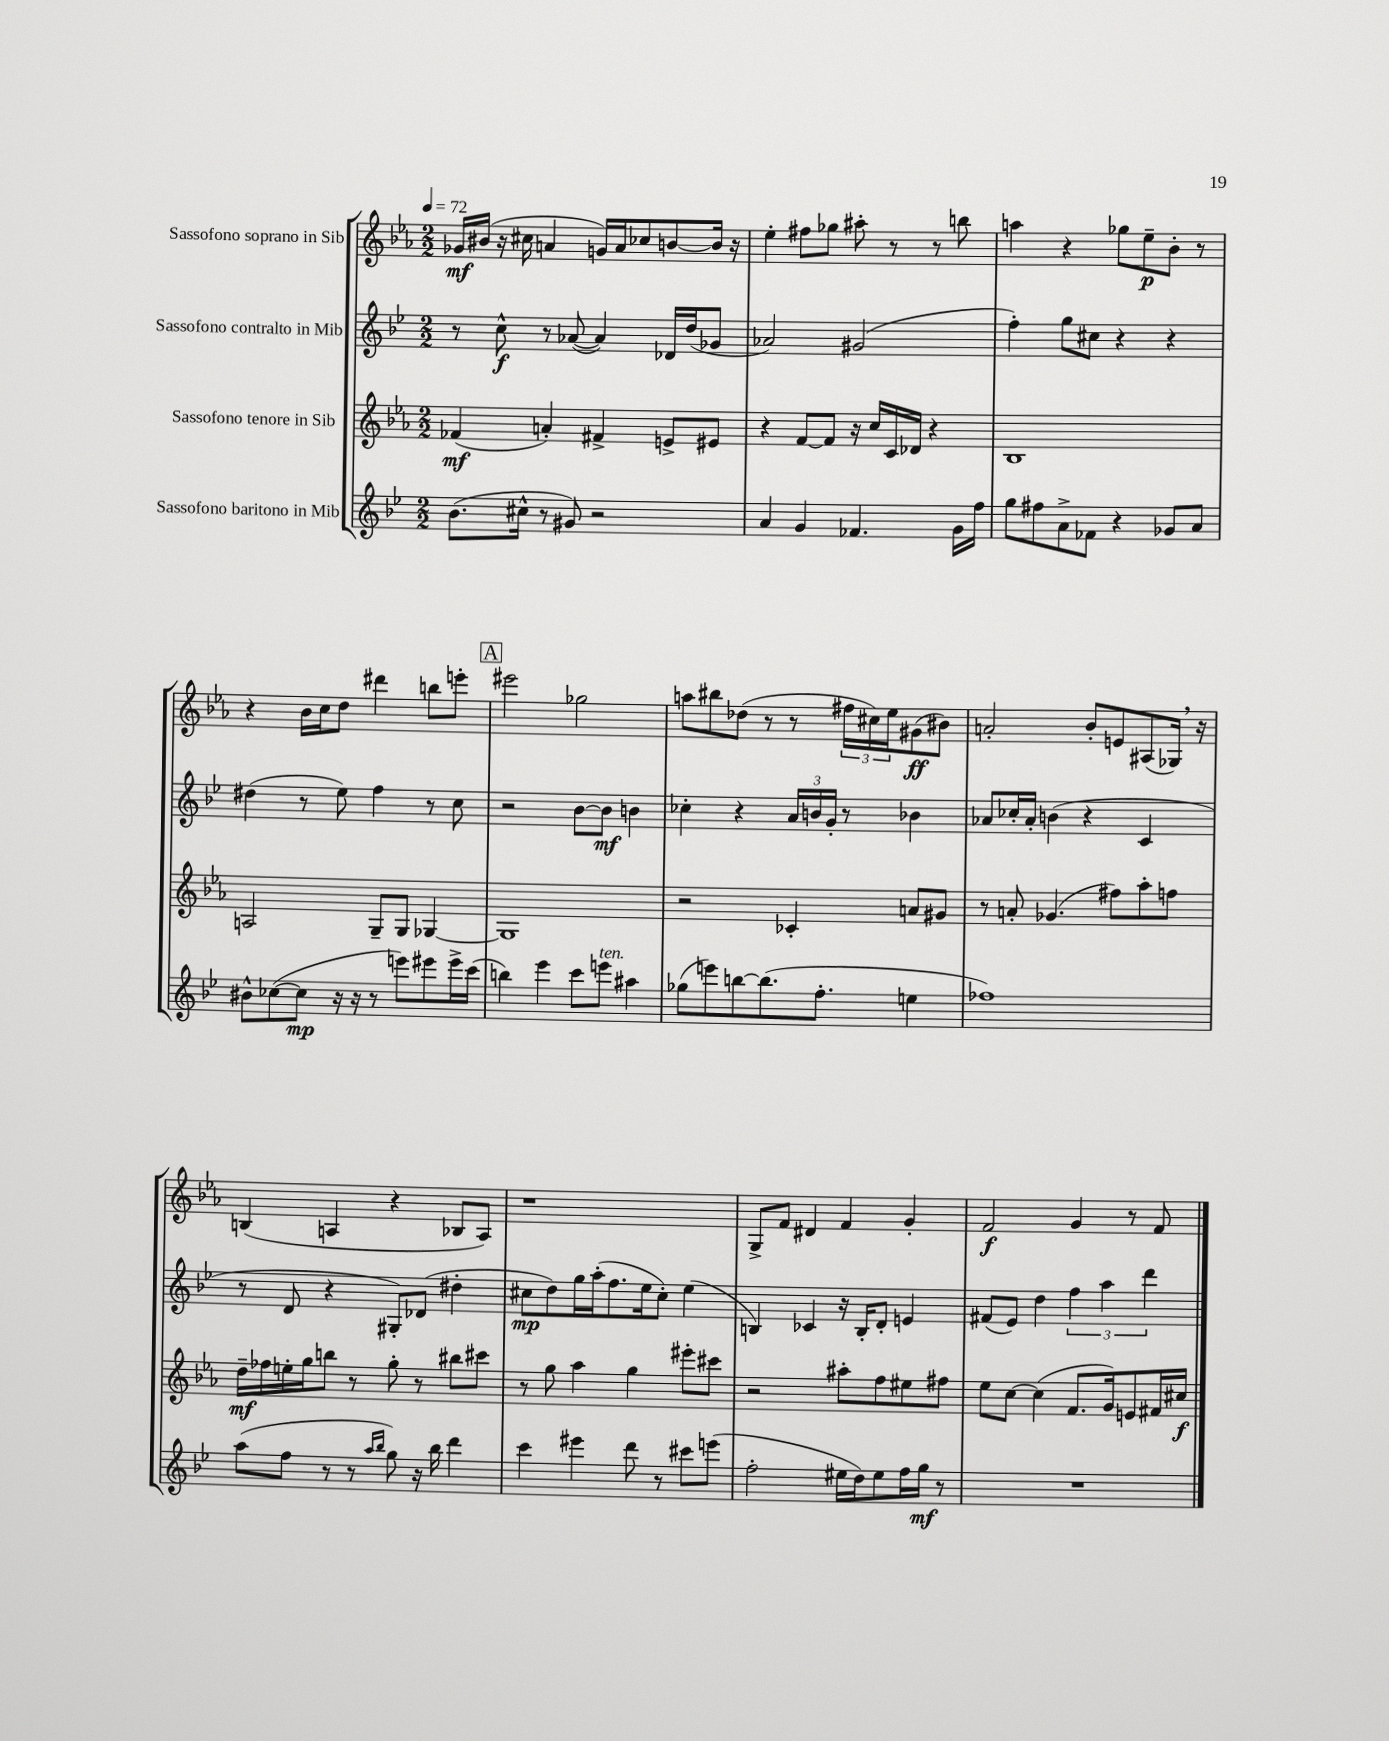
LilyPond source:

<<
\new StaffGroup <<
\new Staff = "s0" \with { instrumentName = "Sassofono soprano in Sib" } {
    \clef treble \key ees \major \numericTimeSignature \time 2/2 \tempo 4 = 72
    ges'16\mf bis'16( r16 cis''16 a'4 g'16) a'16 ces''8 b'8~ b'16 r16 |
    ees''4-. fis''8 ges''8 ais''8-. r8 r8 b''8 |
    a''4 r4 ges''8 ees''8--\p bes'8-. r8 |
    r4 bes'16 c''16 d''8 dis'''4 b''8 e'''8-. |
    \mark \markup { \box "A" } eis'''2 ges''2 |
    a''8 bis''8 des''8( r8 r8 \tuplet 3/2 { fis''16 cis''16) ees''16 } gis'8\ff( bis'8) |
    a'2-. bes'8-. e'8 ais8( ges16) \breathe r16 |
    b4( a4 r4 bes8 a8) |
    r1 |
    g8-> f'8 dis'4 f'4 g'4-. |
    f'2\f g'4 r8 f'8 \bar "|." |
}
\new Staff = "s1" \with { instrumentName = "Sassofono contralto in Mib" } {
    \clef treble \key bes \major \numericTimeSignature \time 2/2
    r8 c''8-^\f r8 aes'8~( aes'4) des'16 d''16( ges'8 |
    aes'2) gis'2( |
    f''4-.) g''8 cis''8 r4 r4 |
    dis''4( r8 ees''8) f''4 r8 c''8 |
    \mark \markup { \box "A" } r2 bes'8~ bes'8\mf b'4 |
    ces''4-. r4 \tuplet 3/2 { a'16 b'16 g'16-. } r8 bes'4 |
    aes'8 ces''16-. aes'16-. b'4( r4 c'4 |
    r8 d'8 r4 gis8-.) des'8( dis''4-. |
    cis''8\mp d''8) g''16 a''16-.( f''8. ees''16 cis''8-.) ees''4( |
    b4) ces'4 r16 b16-. d'8-. e'4 |
    fis'8( ees'8) d''4 \tuplet 3/2 { f''4 a''4 d'''4 } \bar "|." |
}
\new Staff = "s2" \with { instrumentName = "Sassofono tenore in Sib" } {
    \clef treble \key ees \major \numericTimeSignature \time 2/2
    fes'4\mf( a'4-.) fis'4-> e'8-> eis'8 |
    r4 f'8~ f'8 r16 c''16 c'16 des'16 r4 |
    bes1 |
    a2 g8-- g8 ges4~ |
    \mark \markup { \box "A" } ges1 |
    r2 ces'4-. a'8 gis'8 |
    r8 a'8-. ges'4.( fis''8) aes''8-. f''8 |
    d''16--\mf fes''16 e''16-. g''16 b''8 r8 g''8-. r8 bis''8 cis'''8 |
    r8 g''8 aes''4 g''4 eis'''8-. cis'''8 |
    r2 ais''8-. f''8 eis''8 fis''8 |
    ees''8 c''8~ c''4( f'8. g'16) e'8 fis'16 cis''16\f \bar "|." |
}
\new Staff = "s3" \with { instrumentName = "Sassofono baritono in Mib" } {
    \clef treble \key bes \major \numericTimeSignature \time 2/2
    bes'8.( cis''16-^ r8 gis'8) r2 |
    a'4 g'4 fes'4. g'16 f''16 |
    g''8 fis''8 a'8-> fes'8 r4 ges'8 a'8 |
    bis'8-^ ces''8~( ces''8\mp r16 r16 r8 e'''8) eis'''8 eis'''16-> c'''16( |
    \mark \markup { \box "A" } b''4) ees'''4 c'''8 e'''8^\markup { \italic "ten." } ais''4 |
    ges''8( e'''8) b''8~ b''8.( f''8.-. e''4 |
    fes''1) |
    a''8( f''8 r8 r8 \grace { a''16 bes''16 } g''8) r16 bes''16 d'''4 |
    c'''4 eis'''4 d'''8 r8 cis'''8 e'''8( |
    f''2-. eis''16 d''16) eis''8 f''16 g''16\mf r8 |
    R1 \bar "|." |
}
>>
>>
\layout { \context { \Score \remove "Bar_number_engraver" } }
